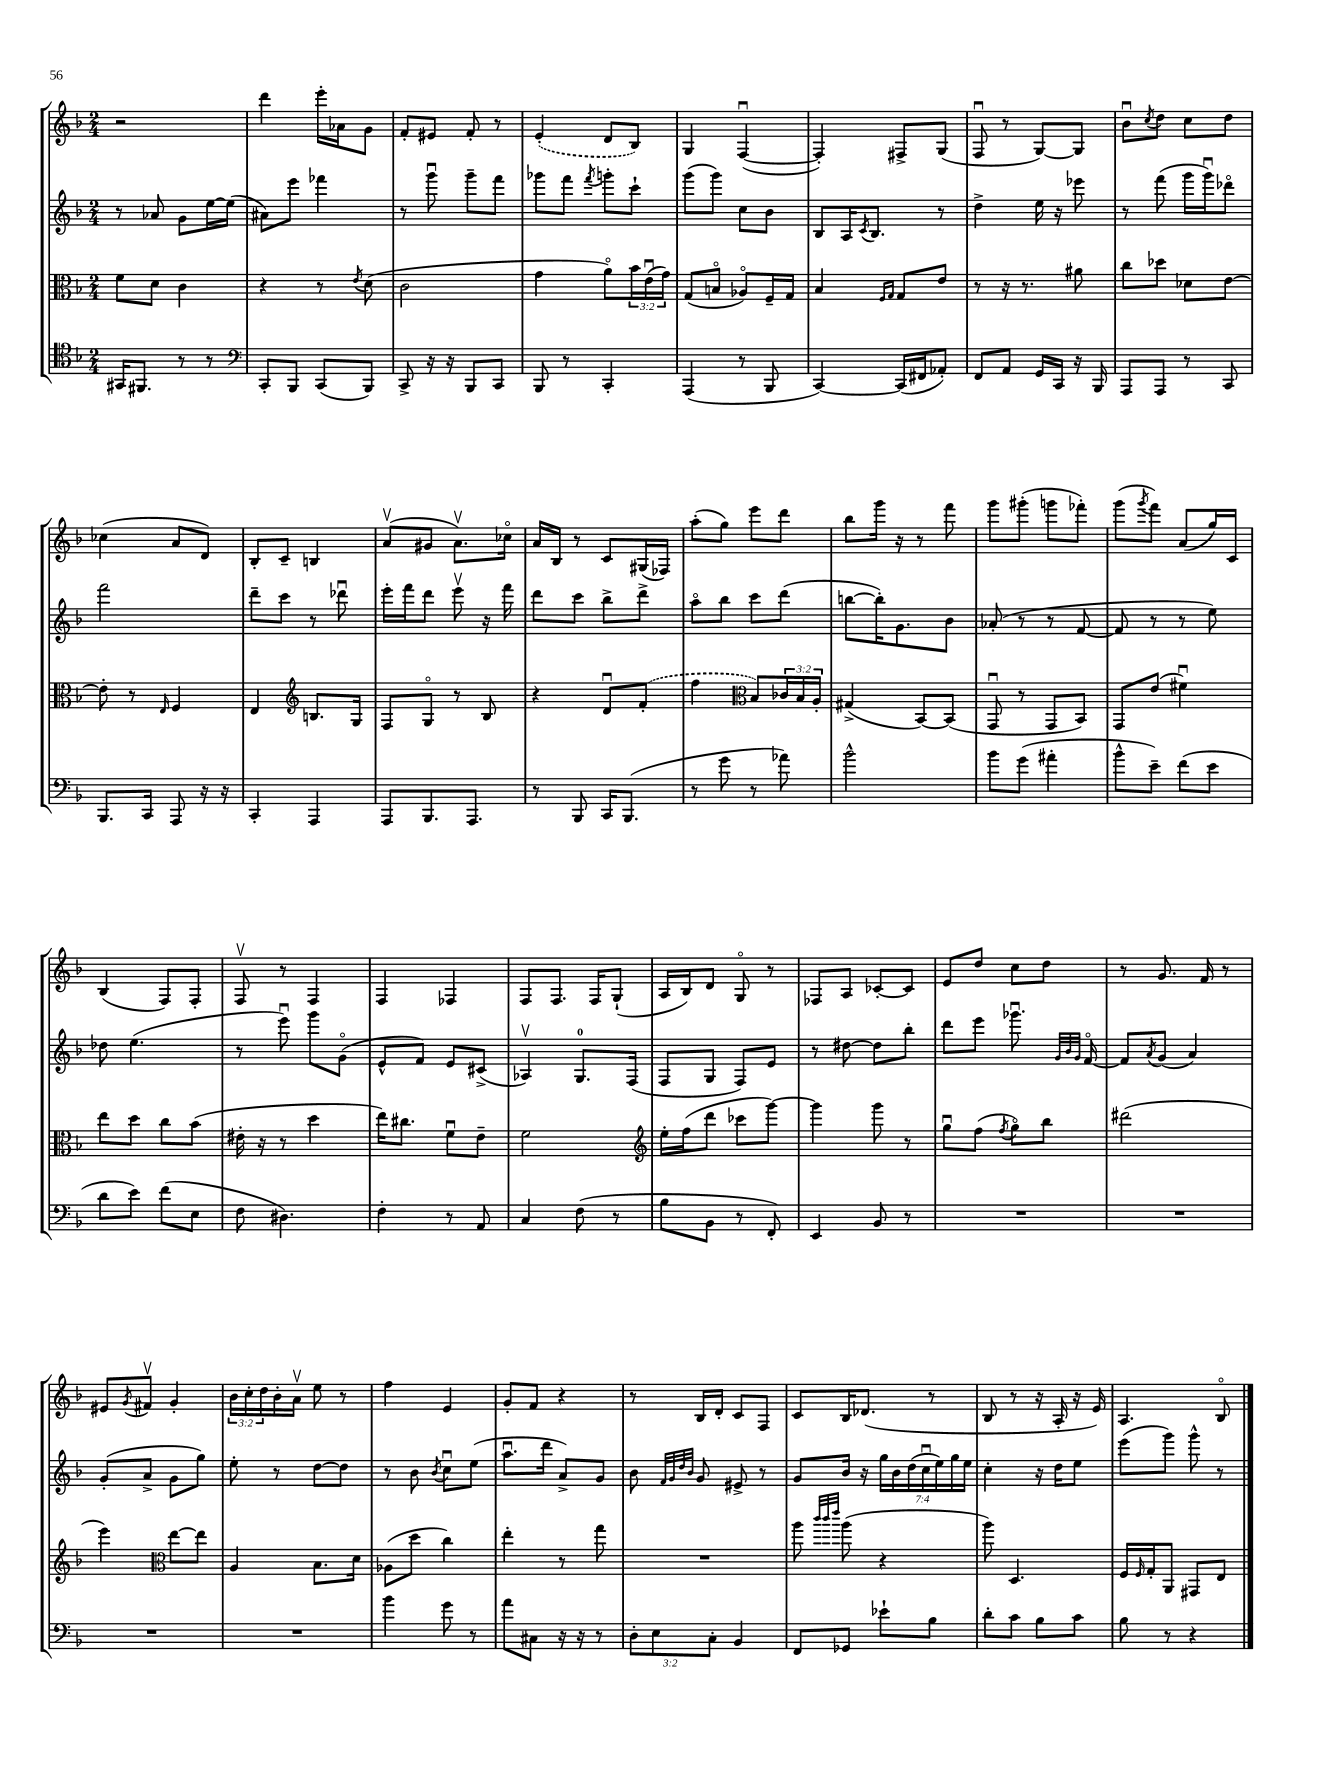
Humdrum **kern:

**kern	**kern	**kern	**kern
*staff4	*staff3	*staff2	*staff1
*clefC4	*clefC3	*clefG2	*clefG2
*k[b-]	*k[b-]	*k[b-]	*k[b-]
*M2/4	*M2/4	*M2/4	*M2/4
16GG#/LK	8f\L	8r	2r
8.FF#/J	.	.	.
.	8d\J	8a-/	.
8r	4c\	8g\L	.
8r	.	[16ee\L	.
.	.	(16ee\]JJ	.
=	=	=	=
*clefF4	*	*	*
8CC'/L	4r	8a#\L)	4ddd\
8BBB-/J	.	8eee\J	.
(8CC/L	8r	4fff-\	16eee'\LL
.	.	.	16a-\J
.	8qe/	.	.
8BBB-/J)	(8d\	.	8g\J
=	=	=	=
8CC^/	2c\	8r	8f'/L
16r	.	8gggu\	8e#/J
16r	.	.	.
8BBB-/L	.	8ggg~\L	8f'/
8CC/J	.	8fff\J	8r
=	=	=	=
8BBB-/	4g\	8ggg-\L	(4e'/
8r	.	8fff\J	.
.	.	8qfff/	.
4CC'/	8ao\L)	8ggg'\L	8d/L
.	24b-\L	8ccc`\J	8B-/J)
.	(24eu\	.	.
.	24g\JJ)	.	.
=	=	=	=
(4AAA/	(8G/L	(8ggg\L	4G/
.	8Bo/J	8ggg\J)	.
8r	8A-o/L)	8cc\L	([4Fu/
8BBB-/	16F~/L	8b-\J	.
.	16G/JJ	.	.
=	=	=	=
[4CC/)	4B-/	8B-/L	4F'/])
.	.	16A/K	.
.	.	8qc/	.
.	.	8.B-/J	.
.	16qqF/LL	.	.
.	16qqG/JJ	.	.
(16CC/]LL	8G/L	.	8F#^/L
16FF#/J	.	.	.
8AA-'/J)	8e/J	8r	(8G/J
=	=	=	=
8FF/L	8r	4dd^\	8Fu/
8AA/J	16r	.	8r
.	8.r	.	.
16GG/LL	.	16ee\	[8G/L)
16CC/JJ	.	16r	.
16r	8a#\	8eee-\	8G/]J
16BBB-/	.	.	.
=	=	=	=
8AAA/L	8cc\L	8r	8b-u\L
.	.	.	8qcc/
8AAA/J	8dd-\J	(8fff\	8dd\J
8r	8d-\L	16ggg\LL	8cc\L
.	.	16gggu\J)	.
8CC/	[8e\J	8ddd-o\J	8dd\J
=	=	=	=
8.BBB-/L	8e'\]	2fff\	(4cc-\
.	8r	.	.
16CC/Jk	.	.	.
.	16qqE/	.	.
8AAA/	4F/	.	8a/L
16r	.	.	8d/J)
16r	.	.	.
=	=	=	=
4CC'/	4E/	8ddd~\L	8B-'/L
.	.	8ccc\J	8c~/J
*	*clefG2	*	*
4AAA/	8.B/L	8r	4B/
.	.	8ddd-u\	.
.	16G/Jk	.	.
=	=	=	=
8AAA/L	8F/L	16eee'\LL	(8av/L
.	.	16fff\J	.
8.BBB-/	8Go/J	8ddd\J	8g#/J
.	8r	8eeev\	8.av\L)
8.AAA/J	.	.	.
.	8B-/	16r	.
.	.	16fff\	16cc-o\Jk
=	=	=	=
8r	4r	8ddd\L	16a/LL
.	.	.	16B-/JJ
8BBB-/	.	8ccc\J	8r
16CC/LK	8du/L	8bb-^\L	8c/L
(8.BBB-/J	.	.	.
.	(8f'/J	8ddd^\J	(16G#/L
.	.	.	16F-/JJ)
=	=	=	=
8r	4ff\	8aao\L	(8aa'\L
8g\	.	8bb-\J	8gg\J)
*	*clefC3	*	*
8r	8B-/L)	8ccc\L	8eee\L
8a-\)	24c-/L	(8ddd\J	8ddd\J
.	24B-/	.	.
.	24A'/JJ	.	.
=	=	=	=
2b-^^\	(4G#^/	[8bb\L	8bb-\L
.	.	16bb'\]K)	16ggg\Jk
.	.	8.g\	16r
.	[8BB-/L)	.	8r
.	(8BB-/]J	8b-\J	8fff\
=	=	=	=
8b-\L	8GGu/	(8a-'/	8ggg\L
(8g\J	8r	8r	(8ggg#'\J
4a#'\	8GG/L	8r	8ggg\L
.	8BB-/J)	[8f/	8fff-'\J)
=	=	=	=
8b-^^\L	8GG/L	8f/]	(8ggg\L
.	.	.	8qggg/
8e~\J)	(8e/J	8r	8fff\J)
(8f\L	4f#u\)	8r	(8a/L
8e\J	.	8ee\)	16gg/L)
.	.	.	16c/JJ
=	=	=	=
8d\L	8ee\L	8dd-\	(4B-/
8e\J)	8dd\J	(4.ee\	.
(8f\L	8cc\L	.	8F/L)
8E\J	(8b-\J	.	8F'/J
=	=	=	=
8F\	16e#'\	8r	8Fv/
.	16r	.	.
4.D#\)	8r	8eeeu\)	8r
.	4dd\	8ggg\L	4F/
.	.	(8go\J	.
=	=	=	=
4F'\	16ee\LK)	8e^^/L	4F/
.	8.cc#\J	.	.
.	.	8f/J)	.
8r	8fu\L	8e/L	4F-/
8AA/	8e~\J	(8c#^/J	.
=	=	=	=
4C/	2f\	4A-v/)	8F/L
.	.	.	8.F/J
(8F\	.	8.G/L	.
.	.	.	16F/LK
8r	.	.	(8G`/J
.	.	(16F/Jk	.
=	=	=	=
*	*clefG2	*	*
8B-\L	16ee'\LL	8F/L	16A/LL
.	(16ff\J	.	16B-/J)
8BB-\J	8ddd\J	8G/J	8d/J
8r	8ccc-\L	8F/L)	8Go/
8FF'/)	[8ggg\J)	8e/J	8r
=	=	=	=
4EE/	4ggg\]	8r	8F-/L
.	.	[8dd#\	8A/J
8BB-/	8ggg\	8dd#\]L	[8c-'/L
8r	8r	8bb-'\J	8c-/]J
=	=	=	=
2r	8ggu\L	8ddd\L	8e/L
.	(8ff\J	8eee\J	8dd/J
.	8qff/	.	.
.	8ggo\L)	8.ggg-u\	8cc\L
.	8bb-\J	.	8dd\J
.	.	32qqg/LLL	.
.	.	32qqb-/	.
.	.	32qqg/JJJ	.
.	.	[16fo/	.
=	=	=	=
2r	(2ddd#\	8f/]L	8r
.	.	8qa/	.
.	.	(8g/J	8.g/
.	.	4a/)	.
.	.	.	16f/
.	.	.	8r
=	=	=	=
2r	4eee\)	(8g'/L	8e#/L
.	.	.	8qg/
.	.	8a^/J	8f#v/J
*	*clefC3	*	*
.	[8ee\L	8g\L	4g'/
.	8ee\]J	8gg\J)	.
=	=	=	=
2r	4A/	8ee'\	24b-\LL
.	.	.	24cc'\
.	.	.	24dd\
.	.	8r	16b-'\
.	.	.	16av\JJ
.	8.B-\L	[8dd\L	8ee\
.	.	8dd\]J	8r
.	16d\Jk	.	.
=	=	=	=
4b-\	(8A-\L	8r	4ff\
.	8dd\J	8b-\	.
.	.	8qb-/	.
8g\	4cc\)	8ccu\L	4e/
8r	.	(8ee\J	.
=	=	=	=
8a\L	4ee'\	8.aau\L	8g'/L
8C#\J	.	.	8f/J
.	.	16ddd\Jk	.
16r	8r	8a^/L)	4r
16r	.	.	.
8r	8gg\	8g/J	.
=	=	=	=
12D'\L	2r	8b-\	8r
12E\	.	.	.
.	.	32qqf/LLL	.
.	.	32qqg/	.
.	.	32qqdd/	.
.	.	32qqb-/JJJ	.
.	.	8g/	16B-/LL
12C'\J	.	.	.
.	.	.	16d'/JJ
4BB-/	.	8e#^/	8c/L
.	.	8r	8F/J
=	=	=	=
8FF/L	8aa\	8g/L	8c/L
.	32qqccc/LLL	.	.
.	32qqccc/	.	.
.	32qqeee/JJJ	.	.
8GG-/J	(8aa\	16b-/Jk	16B-/K
.	.	16r	(8.d-/J
8e-`\L	4r	28gg\LL	.
.	.	28b-\	.
.	.	(28dd\	.
.	.	28ccu\	.
8B-\J	.	.	8r
.	.	28ee\)	.
.	.	28gg\	.
.	.	28ee\JJ	.
=	=	=	=
8d'\L	8aa\)	4cc'\	8B-/
8c\J	4.D/	.	8r
8B-\L	.	16r	16r
.	.	16dd\LK	16A'/
8c\J	.	8ee\J	16r
.	.	.	16e/)
=	=	=	=
8B-\	16F/LL	(8eee\L	4.A/
.	16qqF/	.	.
.	16G'/J	.	.
8r	8AA/J	8ggg\J)	.
4r	8GG#/L	8ggg^^\	.
.	8E/J	8r	8B-o/
==	==	==	==
*-	*-	*-	*-
